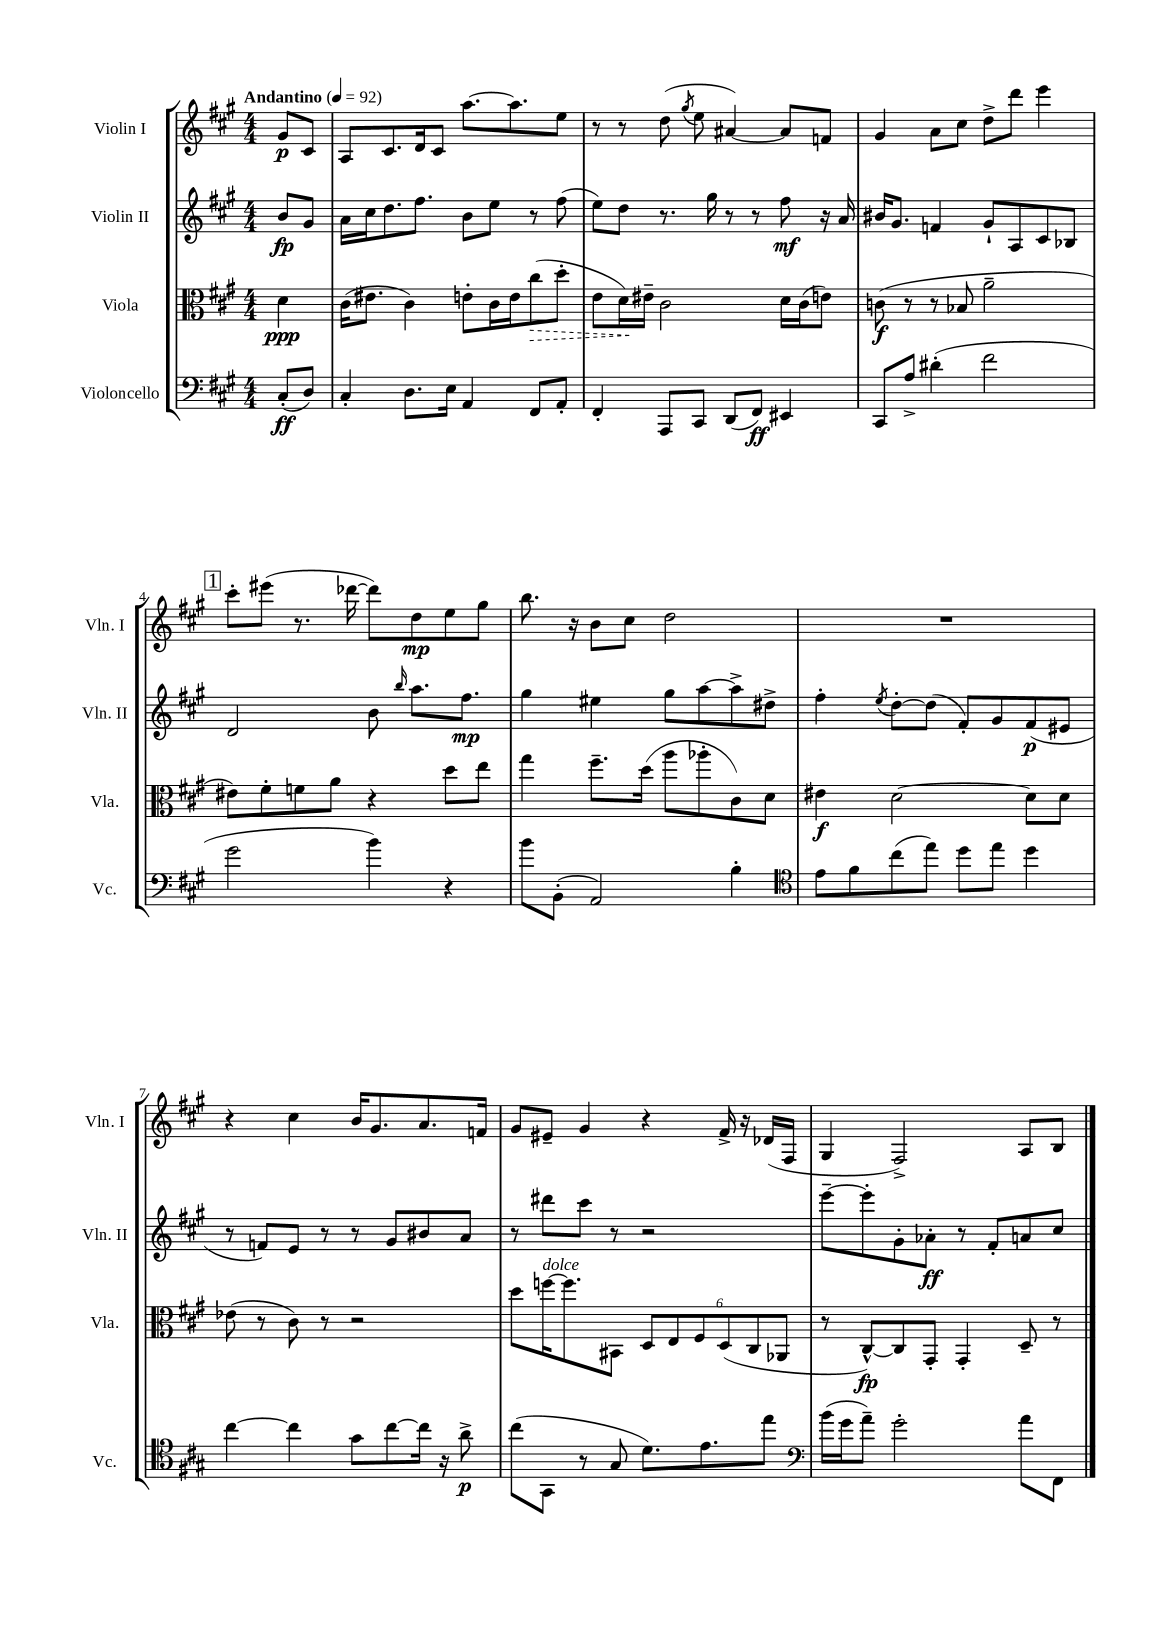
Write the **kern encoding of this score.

**kern	**kern	**kern	**kern
*staff4	*staff3	*staff2	*staff1
*clefF4	*clefC3	*clefG2	*clefG2
*k[f#c#g#]	*k[f#c#g#]	*k[f#c#g#]	*k[f#c#g#]
*M4/4	*M4/4	*M4/4	*M4/4
*MM92	*MM92	*MM92	*MM92
(8C#'/L	4d\	8b/L	8g#/L
8D/J)	.	8g#/J	8c#/J
=	=	=	=
4C#'/	(16c#\LK	16a\LL	8A/L
.	8.e#\J	16cc#\J	.
.	.	8.dd\	8.c#/
8.D\L	4c#\)	.	.
.	.	8.ff#\J	16d/k
.	.	.	8c#/J
16E\Jk	.	.	.
4AA/	8e'\L	8b\L	[8.aa\L
.	16c#\L	8ee\J	.
.	16e\J	.	8.aa\]
8FF#/L	(8cc#\	8r	.
8AA'/J	8dd'\J	(8ff#\	8ee\J
=	=	=	=
4FF#'/	8e\L	8ee\L)	8r
.	16d\L)	8dd\J	8r
.	16e#~\JJ	.	.
8AAA/L	2c#\	8.r	(8dd\
.	.	.	8qgg#/
8CC#/J	.	.	8ee\
.	.	16gg#\	.
(8DD/L	.	8r	[4a#/)
8FF#/J)	.	8r	.
4EE#/	16d\LL	8ff#\	8a#/]L
.	(16c#\J	.	.
.	8e\J)	16r	8f/J
.	.	16a/	.
=	=	=	=
8CC#/L	(8c\	16b#/LK	4g#/
.	.	8.g#/J	.
8A^/J	8r	.	.
(4d#'\	8r	4f/	8a\L
.	8B-/	.	8cc#\J
2f#\	2a~\	8g#`/L	8dd^\L
.	.	8A/	8ddd\J
.	.	8c#/	4eee\
.	.	8B-/J	.
=	=	=	=
2g#\	8e#\L)	2d/	8ccc#'\L
.	8f#'\	.	(8eee#\J
.	8f\	.	8.r
.	8a\J	.	.
.	.	.	[16ddd-\
4b\)	4r	8b\	8ddd-\]L)
.	.	16qqbb/	.
.	.	8.aa\L	8dd\
4r	8dd\L	.	8ee\
.	.	8.ff#\J	.
.	8ee\J	.	8gg#\J
=	=	=	=
8b\L	4gg#\	4gg#\	8.bb\
(8BB'\J	.	.	.
.	.	.	16r
2AA/)	8.ff#~\L	4ee#\	8b\L
.	.	.	8cc#\J
.	(16dd\Jk	.	.
.	8aa\L	8gg#\L	2dd\
.	8aa-'\	[8aa\	.
4B'\	8c#\)	8aa^\]	.
.	8d\J	8dd#^\J	.
=	=	=	=
*clefC4	*	*	*
8e\L	4e#\	4ff#'\	1r
8f#\	.	.	.
.	.	8qee/	.
(8cc#\	[2d\	[8dd'\L	.
8ee\J)	.	(8dd\]J	.
8dd\L	.	8f#'/L)	.
8ee\J	.	8g#/	.
4dd\	8d\]L	(8f#/	.
.	8d\J	8e#/J	.
=	=	=	=
[4cc#\	(8e-\	8r	4r
.	8r	8f/L)	.
4cc#\]	8c#\)	8e/J	4cc#\
.	8r	8r	.
8g#\L	2r	8r	16b/LK
.	.	.	8.g#/
[8cc#\	.	8g#/L	.
16cc#\]Jk	.	8b#/	8.a/
16r	.	.	.
8a^\	.	8a/J	.
.	.	.	16f/Jk
=	=	=	=
(8cc#\L	8dd\L	8r	8g#/L
8GG#\J	[16ff\K	8ddd#\L	8e#~/J
.	8.ff\]	.	.
8r	.	8ccc#\J	4g#/
8G#/	8BB#\J	8r	.
8.d\L)	12D/L	2r	4r
.	12E/	.	.
.	12F#/	.	.
8.e\	.	.	.
.	(12D/	.	16f#^/
.	.	.	16r
.	12C#/	.	.
8ee\J	.	.	(16d-/LL
.	12AA-/J	.	.
.	.	.	16F#/JJ
=	=	=	=
*clefF4	*	*	*
(16b\LL	8r	[8eee~\L	4G#/
16g#\J	.	.	.
8a~\J)	[8C#^^/L)	8eee'\]	.
2g#'\	8C#/]	8g#'\	2F#^/)
.	8GG#'/J	8a-'\J	.
.	4GG#'/	8r	.
.	.	8f#'/L	.
8a\L	8D~/	8a/	8A/L
8FF#\J	8r	8cc#/J	8B/J
==	==	==	==
*-	*-	*-	*-
